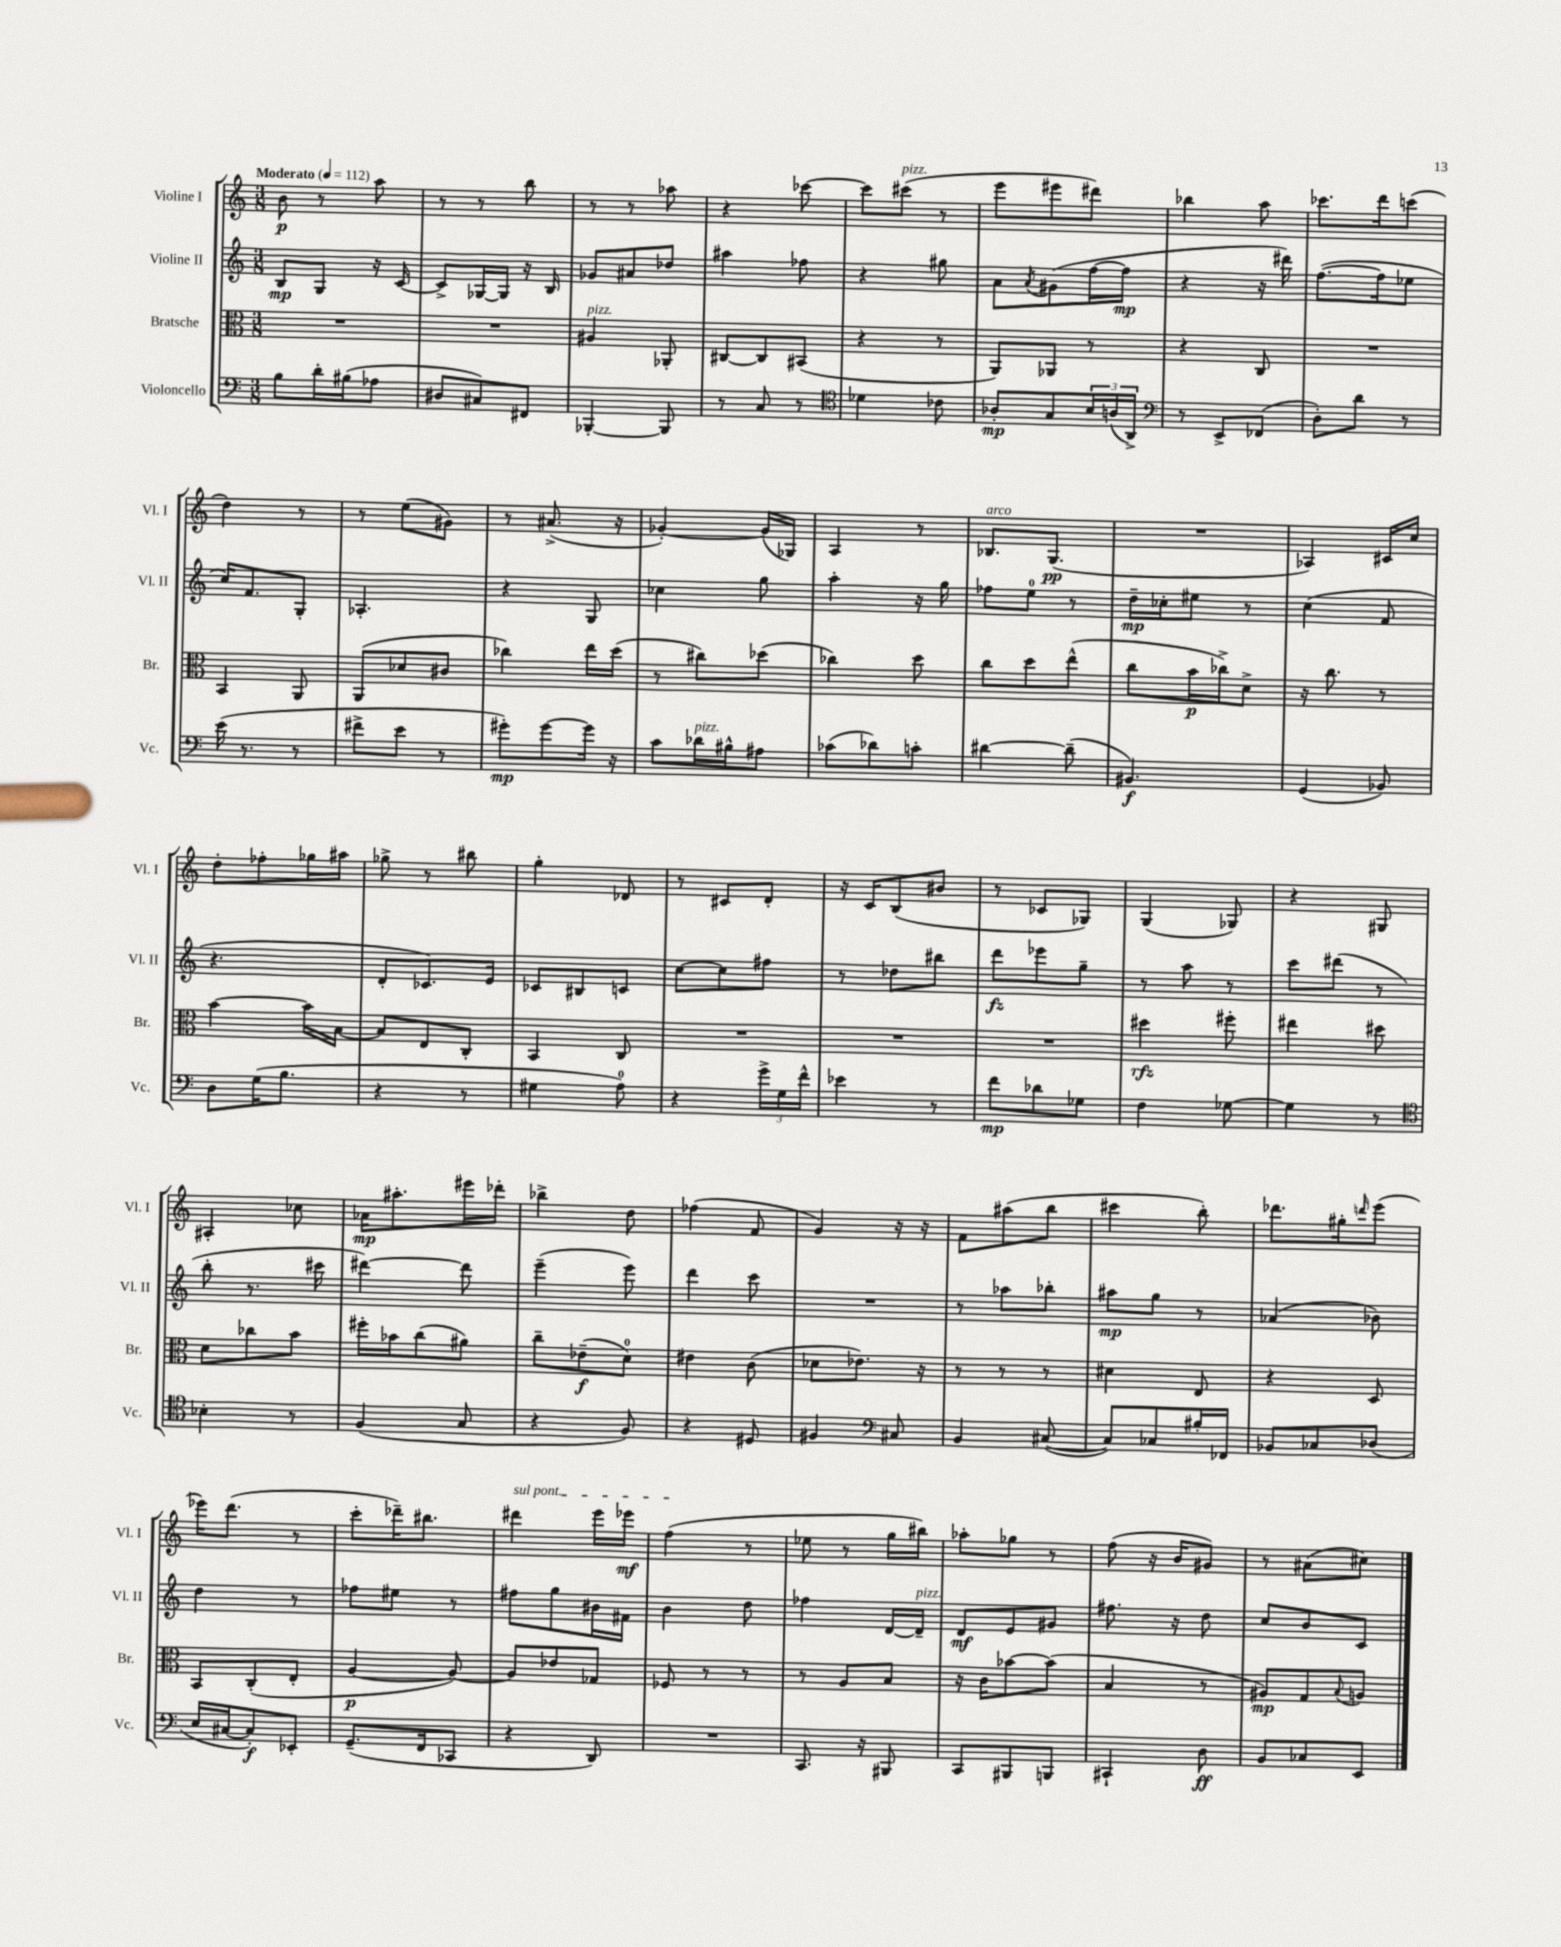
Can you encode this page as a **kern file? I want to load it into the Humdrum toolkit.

**kern	**kern	**kern	**kern
*staff4	*staff3	*staff2	*staff1
*clefF4	*clefC3	*clefG2	*clefG2
*k[]	*k[]	*k[]	*k[]
*M3/8	*M3/8	*M3/8	*M3/8
*MM112	*MM112	*MM112	*MM112
8B	4.r	8B	8b
16d'	.	8G	8r
(16B#	.	.	.
8A-	.	16r	8aa
.	.	[16c	.
=	=	=	=
8D#	4.r	8c^]	8r
8C#)	.	[16G-	8r
.	.	16G-]	.
8FF#	.	16r	8bb
.	.	16B	.
=	=	=	=
[4BBB-'	4A#	8g-	8r
.	.	8a#	8r
8BBB-]	8AA-'	8dd-	8aa-
=	=	=	=
8r	[8C#	4aa#	4r
8C	8C#]	.	.
8r	(8BB#	8ff-	[8ccc-
=	=	=	=
*clefC4	*	*	*
4d-	4r	4r	8ccc-]
.	.	.	(8ccc#
8c-	8r	8gg#	8r
=	=	=	=
8A-'	8AA)	8a	8eee
.	.	8qa	.
8G	8AA-	(8g#	8eee#
24B	8r	[16ff	8ddd#)
(24A	.	.	.
.	.	16ff]	.
24AA^)	.	.	.
=	=	=	=
*clefF4	*	*	*
8r	4r	4r	4bb-
8EE^	.	.	.
(8FF-	8C	16r	8aa
.	.	16ddd#)	.
=	=	=	=
8D')	4.r	([8.ff	8.ccc-
8d	.	.	.
.	.	16ff]	16ddd
8r	.	8ee-	(8ccc
=	=	=	=
(16e	4BB	16cc)	4dd)
8.r	.	8.f	.
8r	8AA	8G'	8r
=	=	=	=
8f#^	(8AA	4.A-'	8r
8e	8d-	.	(8ee
8r	8c#	.	8g#)
=	=	=	=
8g#')	4cc-)	4r	8r
[8g#	.	.	(8.a#^
16g#]	16ee	8G	.
16r	(16dd	.	16r
=	=	=	=
8c	8r	4cc-	[4g-')
16d-	8cc#)	.	.
16B#^^	.	.	.
8A#	(8dd-	8gg	(16g-]
.	.	.	16G-)
=	=	=	=
(8c-	4cc-)	4aa'	4A
8d-)	.	.	.
8c'	8dd	16r	8r
.	.	16gg	.
=	=	=	=
[4d#	8cc	8ff-	8.B-
.	8dd	8ee	.
.	.	.	(8.G
(8d#~]	(8ee^^	8r	.
=	=	=	=
4.BB#)	8cc	16dd~	4.r
.	.	16cc-'	.
.	16b	8ee#	.
.	16cc-^)	.	.
.	8d^	8r	.
=	=	=	=
(4GG	16r	(4cc	4A-)
.	8.cc	.	.
8BB-)	8r	8f	16c#
.	.	.	16cc
=	=	=	=
8D	[4b	4.r	8dd'
(16G	.	.	8ff-'
8.B	.	.	.
.	16b]	.	16gg-
.	[16B	.	16aa#
=	=	=	=
4r	8B]	8d'	8gg-^
.	8E	8.c-)	8r
8r	8C'	.	8bb#
.	.	16e	.
=	=	=	=
4G#	4BB	8c-	4gg'
.	.	8B#	.
8A)	8C	8c	8d-
=	=	=	=
4r	4.r	[8cc	8r
.	.	8cc]	8c#
24g^	.	8ff#	8d'
24G	.	.	.
24f^^	.	.	.
=	=	=	=
4e-	4.r	8r	16r
.	.	.	16c
.	.	8dd-	(8B
8r	.	8bb#	8b#
=	=	=	=
8f	4.r	8ddd	8r
8d-	.	8eee-	8c-
8G-	.	8gg~	8G-)
=	=	=	=
4F	4dd#	8r	(4G
.	.	8aa	.
[8G-	8ff#'	8r	8G-)
=	=	=	=
4G-]	4ee#	8ccc	4r
.	.	(8ddd#	.
8r	8dd#	8r	8G#
=	=	=	=
*clefC4	*	*	*
4B-'	8d	8bb'	4A#'
.	8cc-	8.r	.
8r	8b	.	8cc-
.	.	16ccc#	.
=	=	=	=
(4F	16ff#'	[4ddd#)	16a-
.	16b-	.	8.aa#'
.	(8cc	.	.
8G	8a#)	8ddd#]	16eee#
.	.	.	16ddd-'
=	=	=	=
4r	8cc~	(4eee~	4bb-^
.	(8e-~	.	.
8F)	8d)	8eee)	8dd
=	=	=	=
4r	4e#	4ddd	(4ff-
8D#	(8c	8ccc	8f
=	=	=	=
4F#	8d-	4.r	4g)
.	8.e-)	.	.
*clefF4	*	*	*
8C#	.	.	16r
.	16r	.	16r
=	=	=	=
4BB	8r	8r	8f
.	8r	8aa-	(8aa#
([8C#	8r	8bb-'	8bb
=	=	=	=
8C#])	4d#	8aa#	4ccc#
8C-	.	8gg	.
16B#'	8E	8r	8bb')
16FF-	.	.	.
=	=	=	=
8BB-	4r	(4a-	8.ddd-
8C-	.	.	.
.	.	.	16gg#'
.	.	.	16qqddd
(8D-	8D	8b-)	(8eee
=	=	=	=
16E	8BB	4dd	16eee-)
[16C#	.	.	(8.ddd
8C#'])	(8C'	.	.
8EE-'	8E'	8r	8r
=	=	=	=
(8.GG~	[4A	8ff-	8ccc'
.	.	8ee#	16ddd-~)
16FF	.	.	8.bb#
8CC-	8A_)	8r	.
=	=	=	=
4r	8A]	8ff#	4ddd#
.	8e-	8gg	.
8DD)	8G-	16b#	16eee
.	.	16f#	16eee-
=	=	=	=
4.r	8F-	4b	(4ff
.	8r	.	.
.	8r	8dd	8r
=	=	=	=
8.CC	8r	4ff-	8ee-
.	8A	.	8r
16r	.	.	.
8BBB#	8B	[16d	16gg
.	.	16d~]	16bb#)
=	=	=	=
8CC	16r	8d	8aa-'
.	16c	.	.
8BBB#	[8b-	8e	8gg-
8BBB	(8b-]	8g#	8r
=	=	=	=
4CC#`	4B	8.ff#	(8ff
.	.	.	16r
.	.	16r	16b
8D	8r	8dd	8g#)
=	=	=	=
8BB	8A#)	8cc	8r
8C-	8G	8b	(8a#
.	8qqB	.	.
8EE	8A	8c	8cc#)
==	==	==	==
*-	*-	*-	*-
